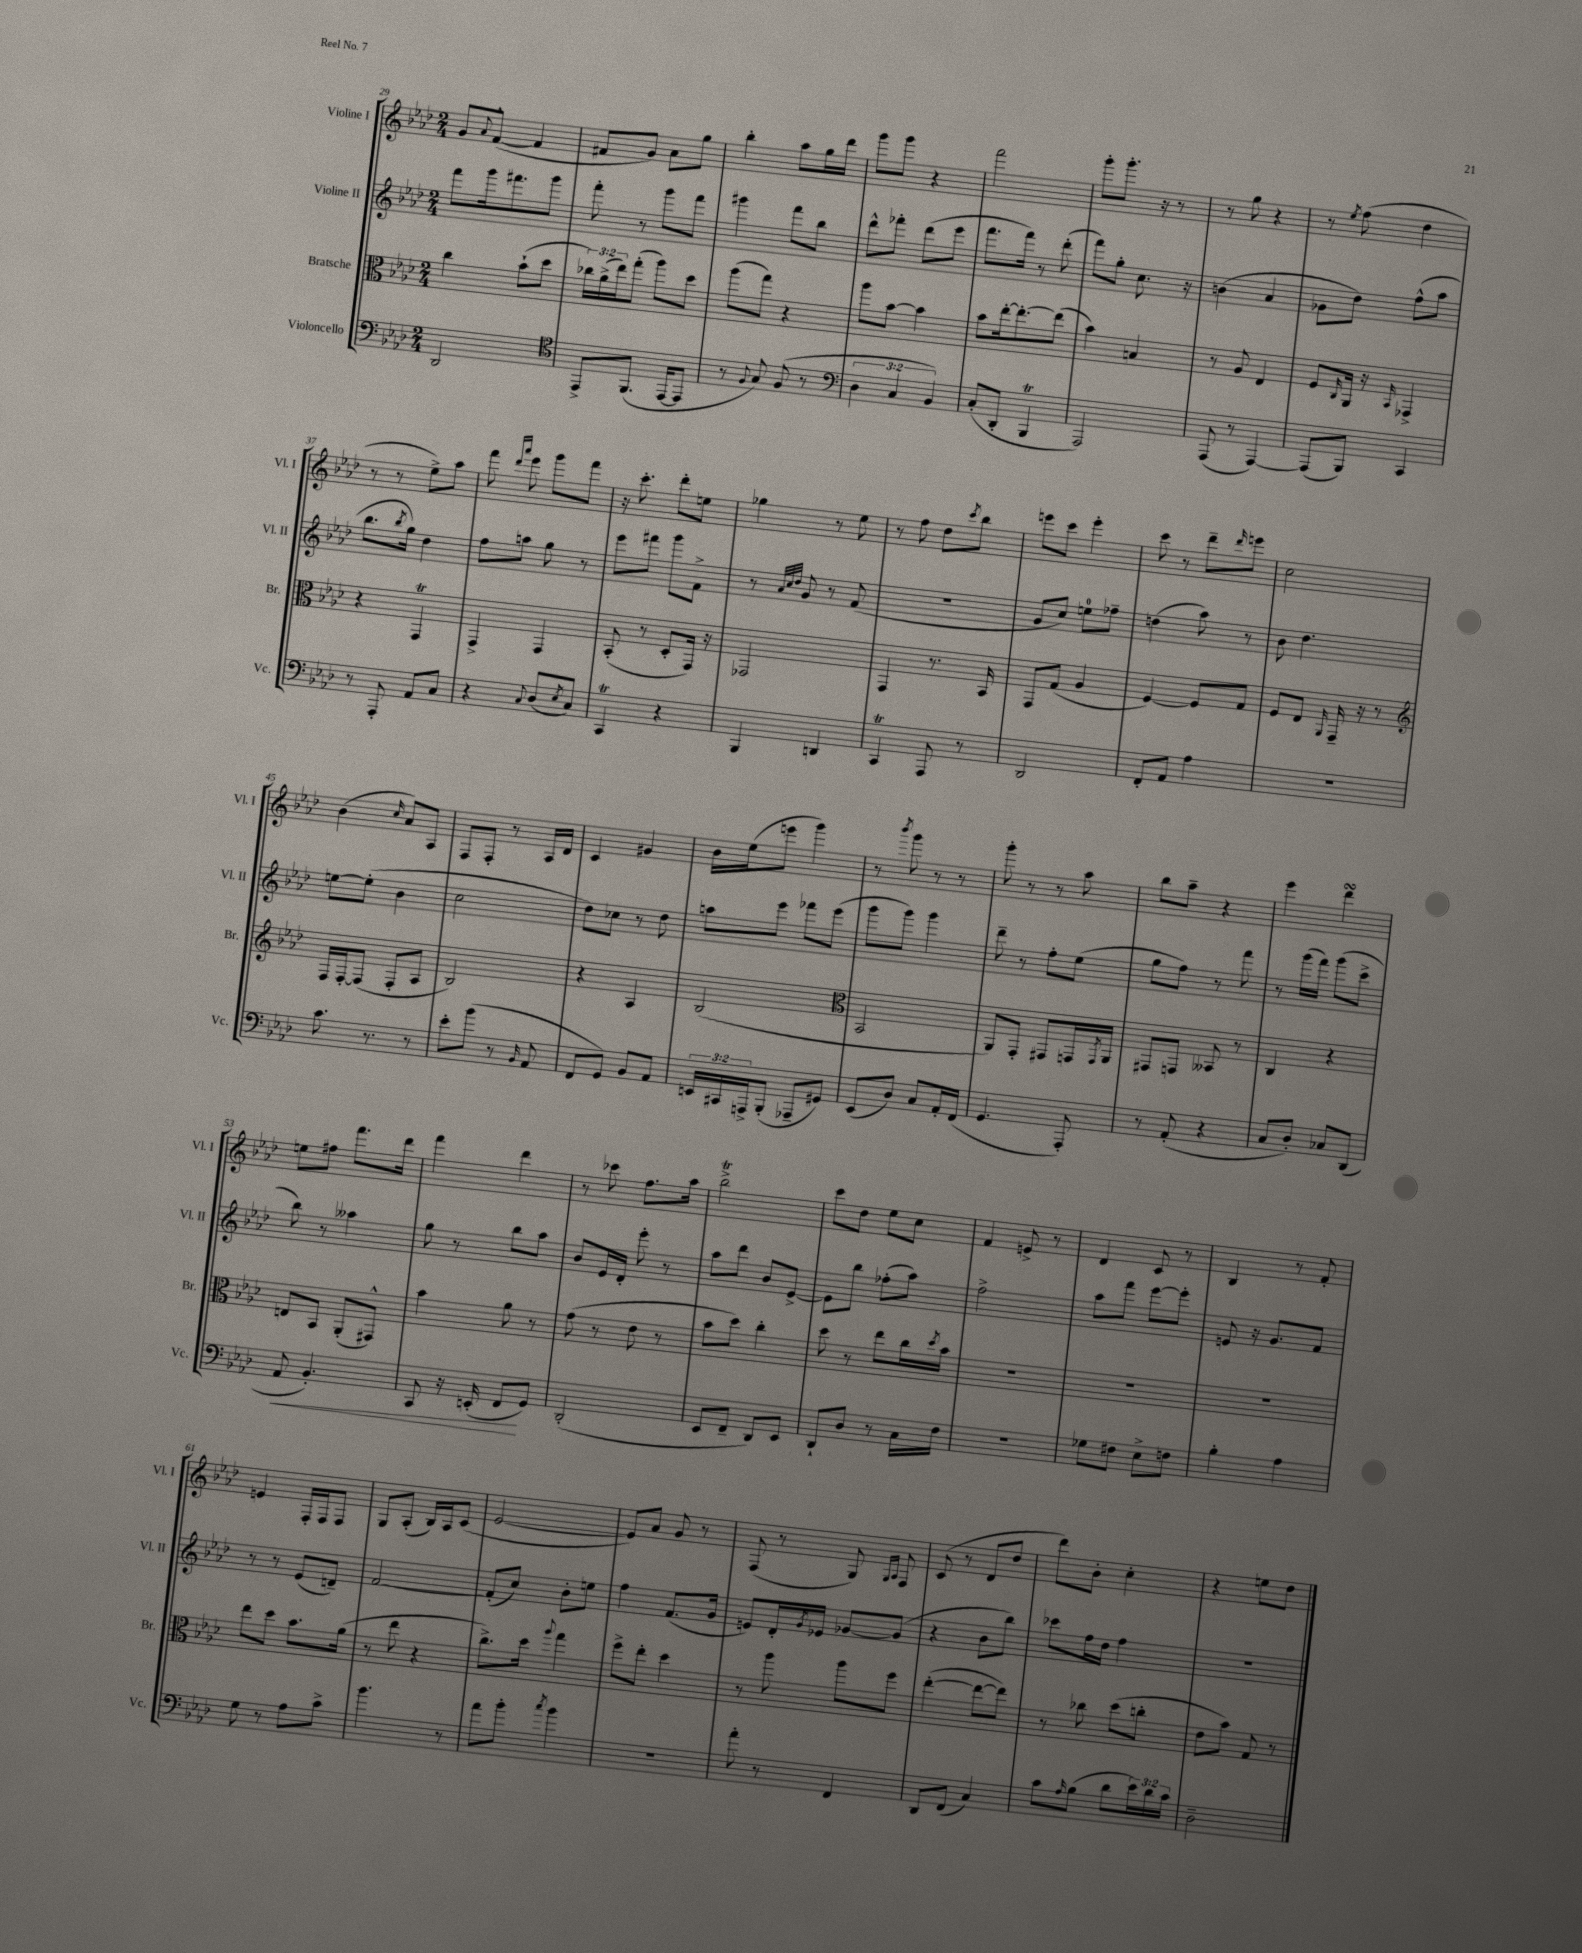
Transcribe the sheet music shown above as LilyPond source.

<<
\new StaffGroup <<
\new Staff = "s0" \with { instrumentName = "Violine I" shortInstrumentName = "Vl. I" } {
    \clef treble \key aes \major \numericTimeSignature \time 2/4
    g'8 \appoggiatura { aes'8 } f'8~-^( f'4 |
    fis'8 g'8) aes'8 g''8 |
    bes''4-. aes''8 g''16 des'''16 |
    g'''8 g'''8 r4 |
    f'''2 |
    g'''8-. g'''8.-. r16 r8 |
    r8 g''8 r4 |
    r8 \acciaccatura { ees''8 } f''8( des''4 |
    r8 r8 ees''8->) aes''8 |
    f'''8 \grace { des'''16 aes'''16 } ees'''8 g'''8 f'''8 |
    r16 c'''8.-. des'''8-. e''8 |
    ges''4 r8 ees''8 |
    r8 f''8 des''8 \acciaccatura { c'''8 } bes''8 |
    e'''8 c'''8 e'''4-. |
    c'''8 r8 des'''8-- \grace { des'''16 } e'''8 |
    c''2 |
    bes'4( \grace { c''16 } aes'8) aes8 |
    f8 f8-. r8 aes16 des'16 |
    c'4 gis'4 |
    bes'16 ees''16( e'''8 g'''4) |
    r8 \acciaccatura { bes'''8 } g'''8 r8 r8 |
    g'''8-. r8 r8 aes''8 |
    bes''8 aes''8-- r4 |
    ees'''4 des'''4\turn |
    e''8 fis''8 f'''8. des'''16 |
    f'''4 des'''4 |
    r8 ces'''8 f''8. aes''16 |
    bes''2->\trill |
    c'''8 des''8 ees''8 c''8 |
    f'4 e'8-> r8 |
    des'4 c'8 r8 |
    bes4 r8 f'8-. |
    e'4 f16-. f16 f8 |
    g8 aes8-.( bes16) aes16 c'8( |
    ees'2~ |
    ees'8) aes'8 g'8 r8 |
    f8( r8 g8) \grace { g16 aes16 } f8 |
    c'8( r8 des'8 des''8 |
    des'''8) bes'8-. c''4-. |
    r4 e''8 des''8 \bar "|." |
}
\new Staff = "s1" \with { instrumentName = "Violine II" shortInstrumentName = "Vl. II" } {
    \clef treble \key aes \major \numericTimeSignature \time 2/4
    f'''8 g'''16 fis'''8. g'''8 |
    f'''8-. r8 g'''8 f'''8 |
    gis'''4 f'''8 bes''8 |
    des'''8-^ fes'''8-. des'''8( ees'''8 |
    f'''8. f'''16) r8 des'''8-.( |
    f'''8) g''8-. c''8. r16 |
    b'4( aes'4 |
    ges'8 des''8) f''8-^( aes''8 |
    bes''8. \acciaccatura { bes''8 } g''16) des''4 |
    f''8 a''8 g''8 r8 |
    ees'''8 fis'''8 g'''8 f'8-> |
    r8 \grace { aes'32 c''32 des''32 } g'8 r8 f'8( |
    R2 |
    g'8 c''8) e''8-0 fes''8-- |
    d''4( aes''8) r8 |
    bes'8 des''4. |
    e''8~ e''8-.( bes'4 |
    c''2 |
    des''8) ces''8 r8 des''8 |
    a''8 ees'''8 fes'''8 ees'''8( |
    g'''8 g'''8) g'''4 |
    des'''8-- r8 f''8-. ees''8( |
    g''8 f''8) r8 f'''8 |
    r8 g'''16( f'''16) g'''8( c'''8-> |
    bes''8) r8 aeses''4 |
    g''8 r8 bes''8 aes''8 |
    bes'8 ees'16 des'16-. ees'''8-. r8 |
    aes''8 des'''8 bes'8 ees'8~-> |
    ees'8 bes''8 fes''8-.( aes''8) |
    f''2-> |
    aes''8 f'''8 ees'''8~ ees'''8-. |
    e'8 r16 g'8. f'8 |
    r8 r8 ees'8( d'8--) |
    f'2~ |
    f'8-.( c''8) bes'8-. e''8 |
    f''4 f'8.( g'16 |
    e'8) des'16-. \acciaccatura { g'8 } ees'16 ges'8~ ges'8( |
    r4 bes'8 bes''8) |
    ces'''8 f''16 des''16 f''4 |
    r2 \bar "|." |
}
\new Staff = "s2" \with { instrumentName = "Bratsche" shortInstrumentName = "Br." } {
    \clef alto \key aes \major \numericTimeSignature \time 2/4 \override Staff.TupletNumber.text = #tuplet-number::calc-fraction-text
    c''4 bes'8-!( des''8 |
    \tuplet 3/2 { ces''16) aes'16->( ees''16) } g''8-.( aes''8) des''8 |
    aes''8( g''8) r4 |
    aes''8 bes'8~ bes'4 |
    bes'8 ees''16~-. ees''8.~-. ees''8( |
    bes'4) b4 |
    r8 aes8 ees4 |
    f8 \grace { c16 } aes,16 r16 \grace { bes,16 } ges,4-> |
    r4 g,4\trill |
    g,4-> g,4 |
    bes,8-.( r8 des8-. g,16) r16 |
    ges,2 |
    g,4 r8. bes,16 |
    g,8 g8( aes4 |
    f4~) f8 g8 |
    f8 ees8 \grace { aes,16 } g,16-- r16 r8 |
    \clef treble f16 f16~-. f8( f8-. aes8 |
    bes2) |
    r4 aes4 |
    bes2( |
    \clef alto bes,2 |
    aes,8) g,8-. gis,8 g,16 \acciaccatura { g,8 } aes,16 |
    gis,8 g,8 beses,8 r8 |
    c4 r4 |
    e8 bes,8 aes,8-.( gis,8-^) |
    bes'4 aes'8 r8 |
    g'8( r8 ees'8 r8 |
    bes'8 des''8) c''4-. |
    des''8 r8 ees''8 c''16 \acciaccatura { des''8 } bes'16 |
    R2 |
    R2 |
    R2 |
    ees''8 des''8 bes'8. aes'16( |
    r8 ees''8 r4 |
    c''8.->) des''16 \appoggiatura { aes''8 } g''4 |
    f''8-> ees''8-. des''4 |
    r8 aes''8 aes''8 f''8 |
    ees''4~-.( ees''8~ ees''8) |
    r8 ces''8 des''8( c''8-. |
    ees'8 bes'8) g8 r8 \bar "|." |
}
\new Staff = "s3" \with { instrumentName = "Violoncello" shortInstrumentName = "Vc." } {
    \clef bass \key aes \major \numericTimeSignature \time 2/4 \override Staff.TupletNumber.text = #tuplet-number::calc-fraction-text
    des,2 |
    \clef tenor ees,8-> f,8.( ees,16~ ees,8 |
    r8 \appoggiatura { f8 } g8) f8( r8 |
    \clef bass \tuplet 3/2 { des4 c4 bes,4) } |
    c8-.( des,8-. bes,,4\trill |
    aes,,2) |
    aes,,8( r8 aes,,4~) |
    aes,,8( bes,,8) c,4 |
    r8 aes,,8-. aes,8 c8 |
    r4 \appoggiatura { c8 } des8( \acciaccatura { ees8 } c8) |
    c,4\trill r4 |
    bes,,4 d,4 |
    c,4\trill aes,,8 r8 |
    des,2 |
    f,8-. aes,8 aes4 |
    R2 |
    c'8. r8. r8 |
    ees'8-. bes'8( r8 \grace { bes,16 } aes,8 |
    f,8 g,8) bes,8 aes,8 |
    \tuplet 3/2 { e,16 cis,16 a,,16-> } bes,,8-.( aes,,8-- gis,8) |
    ees,8( des8) c8 aes,16-. f,16( |
    g,4. aes,,8-.) |
    r8 aes,8-.( r4 |
    c8 des8-.) ces8 des,8( |
    aes,8\< bes,4.-.) |
    c,8 r16 e,16-.( f,8\! g,8) |
    des,2-.( |
    ees,8 f,8-- des,8) ees,8 |
    des,8-! des8 r8 c16 f16 |
    R2 |
    ges8 fis8 ees8-> f8 |
    bes4-. aes4 |
    g8 r8 aes8 c'8-> |
    bes'4. r8 |
    aes'8 bes'8-. \acciaccatura { c''8 } bes'4 |
    r2 |
    aes'8-. r8 f,4 |
    des,8 f,8( c4) |
    c'8 \grace { aes16 } bes8( des'8 \tuplet 3/2 { ees'16) des'16 c'16 } |
    des2-- \bar "|." |
}
>>
>>
\layout { \context { \Score currentBarNumber = #29 } }
